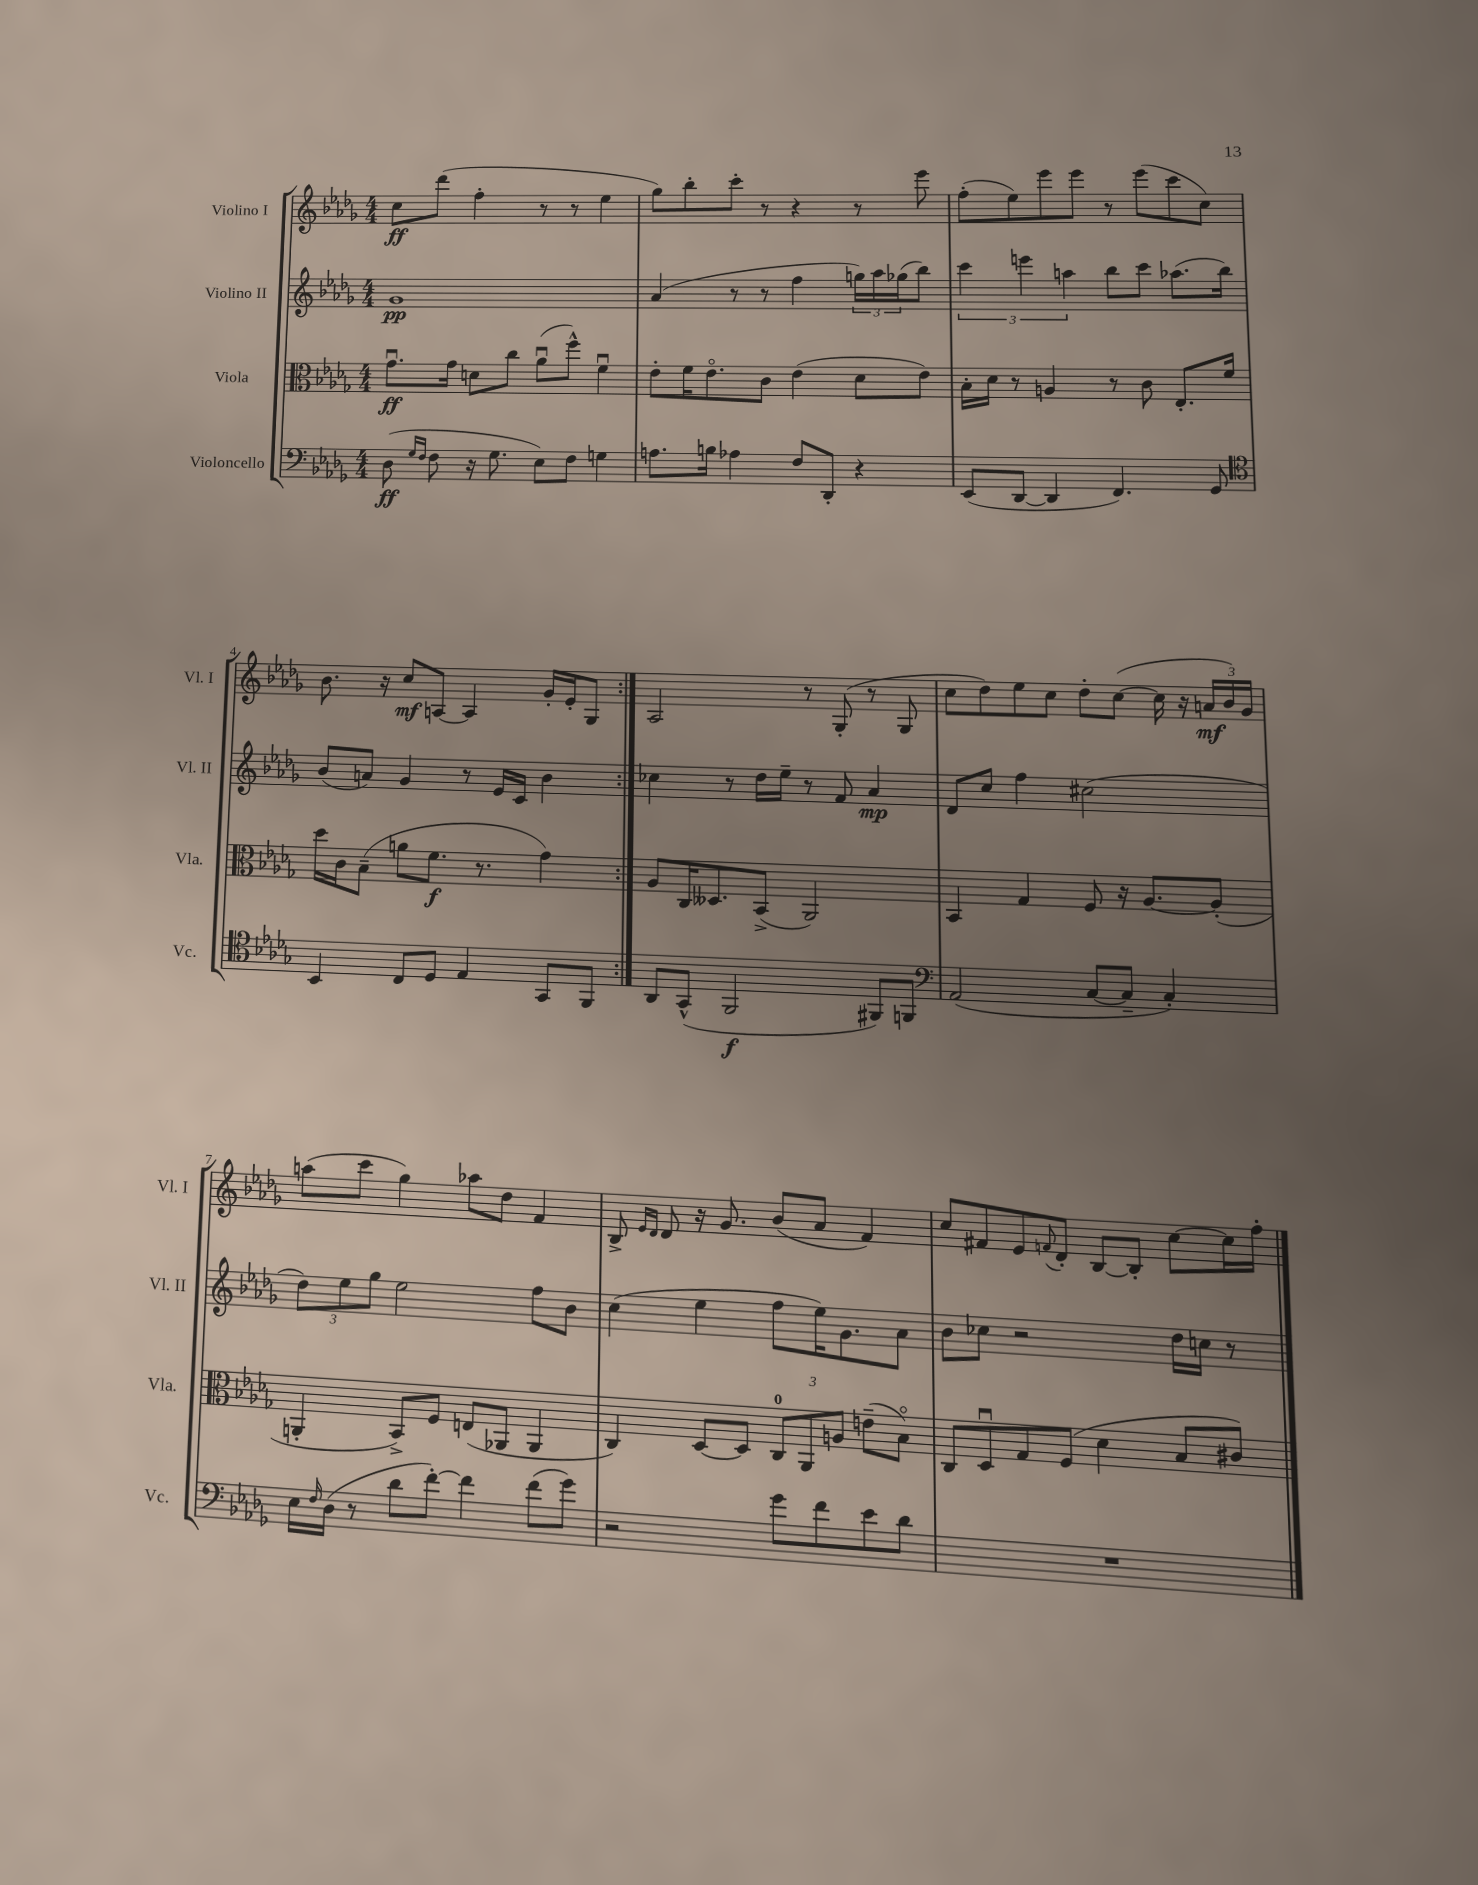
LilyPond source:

<<
\new StaffGroup <<
\new Staff = "s0" \with { instrumentName = "Violino I" shortInstrumentName = "Vl. I" } {
    \clef treble \key des \major \numericTimeSignature \time 4/4
    \repeat volta 2 { c''8\ff des'''8( f''4-. r8 r8 ees''4 |
    ges''8) bes''8-. c'''8-. r8 r4 r8 ees'''8 |
    f''8-.( ees''8) ees'''8 ees'''8 r8 ees'''8( c'''8 c''8) |
    bes'8. r16 c''8\mf a8~ a4 ges'16-. ees'16-. ges8 | }
    aes2 r8 ges8-.( r8 ges8 |
    c''8 des''8) ees''8 c''8 des''8-. c''8~( c''16 r16 \tuplet 3/2 { a'16\mf bes'16) ges'16 } |
    a''8( c'''8 ges''4) aes''8 des''8 f'4 |
    bes8-> \grace { ees'16 des'16 } des'8 r16 ges'8. bes'8( aes'8 f'4) |
    c''8 fis'8 ees'8 \appoggiatura { f'8 } des'8-. bes8~ bes8-. c''8~ c''16 f''16-. \bar "|." |
}
\new Staff = "s1" \with { instrumentName = "Violino II" shortInstrumentName = "Vl. II" } {
    \clef treble \key des \major \numericTimeSignature \time 4/4
    \repeat volta 2 { ges'1\pp |
    aes'4( r8 r8 f''4 \tuplet 3/2 { g''16) aes''16 ges''16( } bes''8) |
    \tuplet 3/2 { c'''4 e'''4 a''4 } bes''8 c'''8 aes''8.( bes''16) |
    bes'8( a'8) ges'4 r8 ees'16 c'16 bes'4 | }
    ces''4 r8 des''16 ees''16-- r8 f'8 aes'4\mp |
    des'8 c''8 f''4 cis''2( |
    \tuplet 3/2 { des''8) ees''8 ges''8 } ees''2 f''8 bes'8 |
    c''4( ees''4 f''8 ees''16) ges'8. aes'8 |
    bes'8 ces''8 r2 des''16 c''16 r8 \bar "|." |
}
\new Staff = "s2" \with { instrumentName = "Viola" shortInstrumentName = "Vla." } {
    \clef alto \key des \major \numericTimeSignature \time 4/4
    \repeat volta 2 { ges'8.\downbow\ff ges'16 d'8 c''8 aes'8\downbow( f''8-^) f'4\downbow |
    ees'8-. f'16 ees'8.\flageolet c'8 ees'4( des'8 ees'8) |
    bes16-. des'16 r8 a4 r8 c'8 ees8.-. f'16 |
    des''16 c'16 bes8--( a'8 f'8.\f r8. ges'4) | }
    aes8 c16 deses8. bes,8->( aes,2) |
    bes,4 ges4 f8 r16 aes8.~ aes8-.( |
    a,4-. bes,8->) f8 e8( aes,8 aes,4 |
    c4) des8~ des8 \tuplet 3/2 { c8-0 aes,8 a8 } e'8--( bes8\flageolet) |
    c8 des8\downbow ges8 f8( des'4 bes8 cis'8) \bar "|." |
}
\new Staff = "s3" \with { instrumentName = "Violoncello" shortInstrumentName = "Vc." } {
    \clef bass \key des \major \numericTimeSignature \time 4/4
    \repeat volta 2 { des8\ff( \grace { ges16 f16 } f8 r16 ges8. ees8) f8 g4 |
    a8. b16 aes4 f8 des,8-. r4 |
    ees,8( des,8~ des,4 f,4.) ges,8 |
    \clef tenor bes,4 c8 des8 ees4 ges,8 f,8 | }
    aes,8 ges,8-^( f,2\f fis,8) f,8 |
    \clef bass aes,2( c8~ c8-- c4-.) |
    ees16 \grace { f16 } des16( r8 des'8 f'8~-.) f'4 f'8( ges'8) |
    r2 ges'8 f'8 ees'8 des'8 |
    R1 \bar "|." |
}
>>
>>
